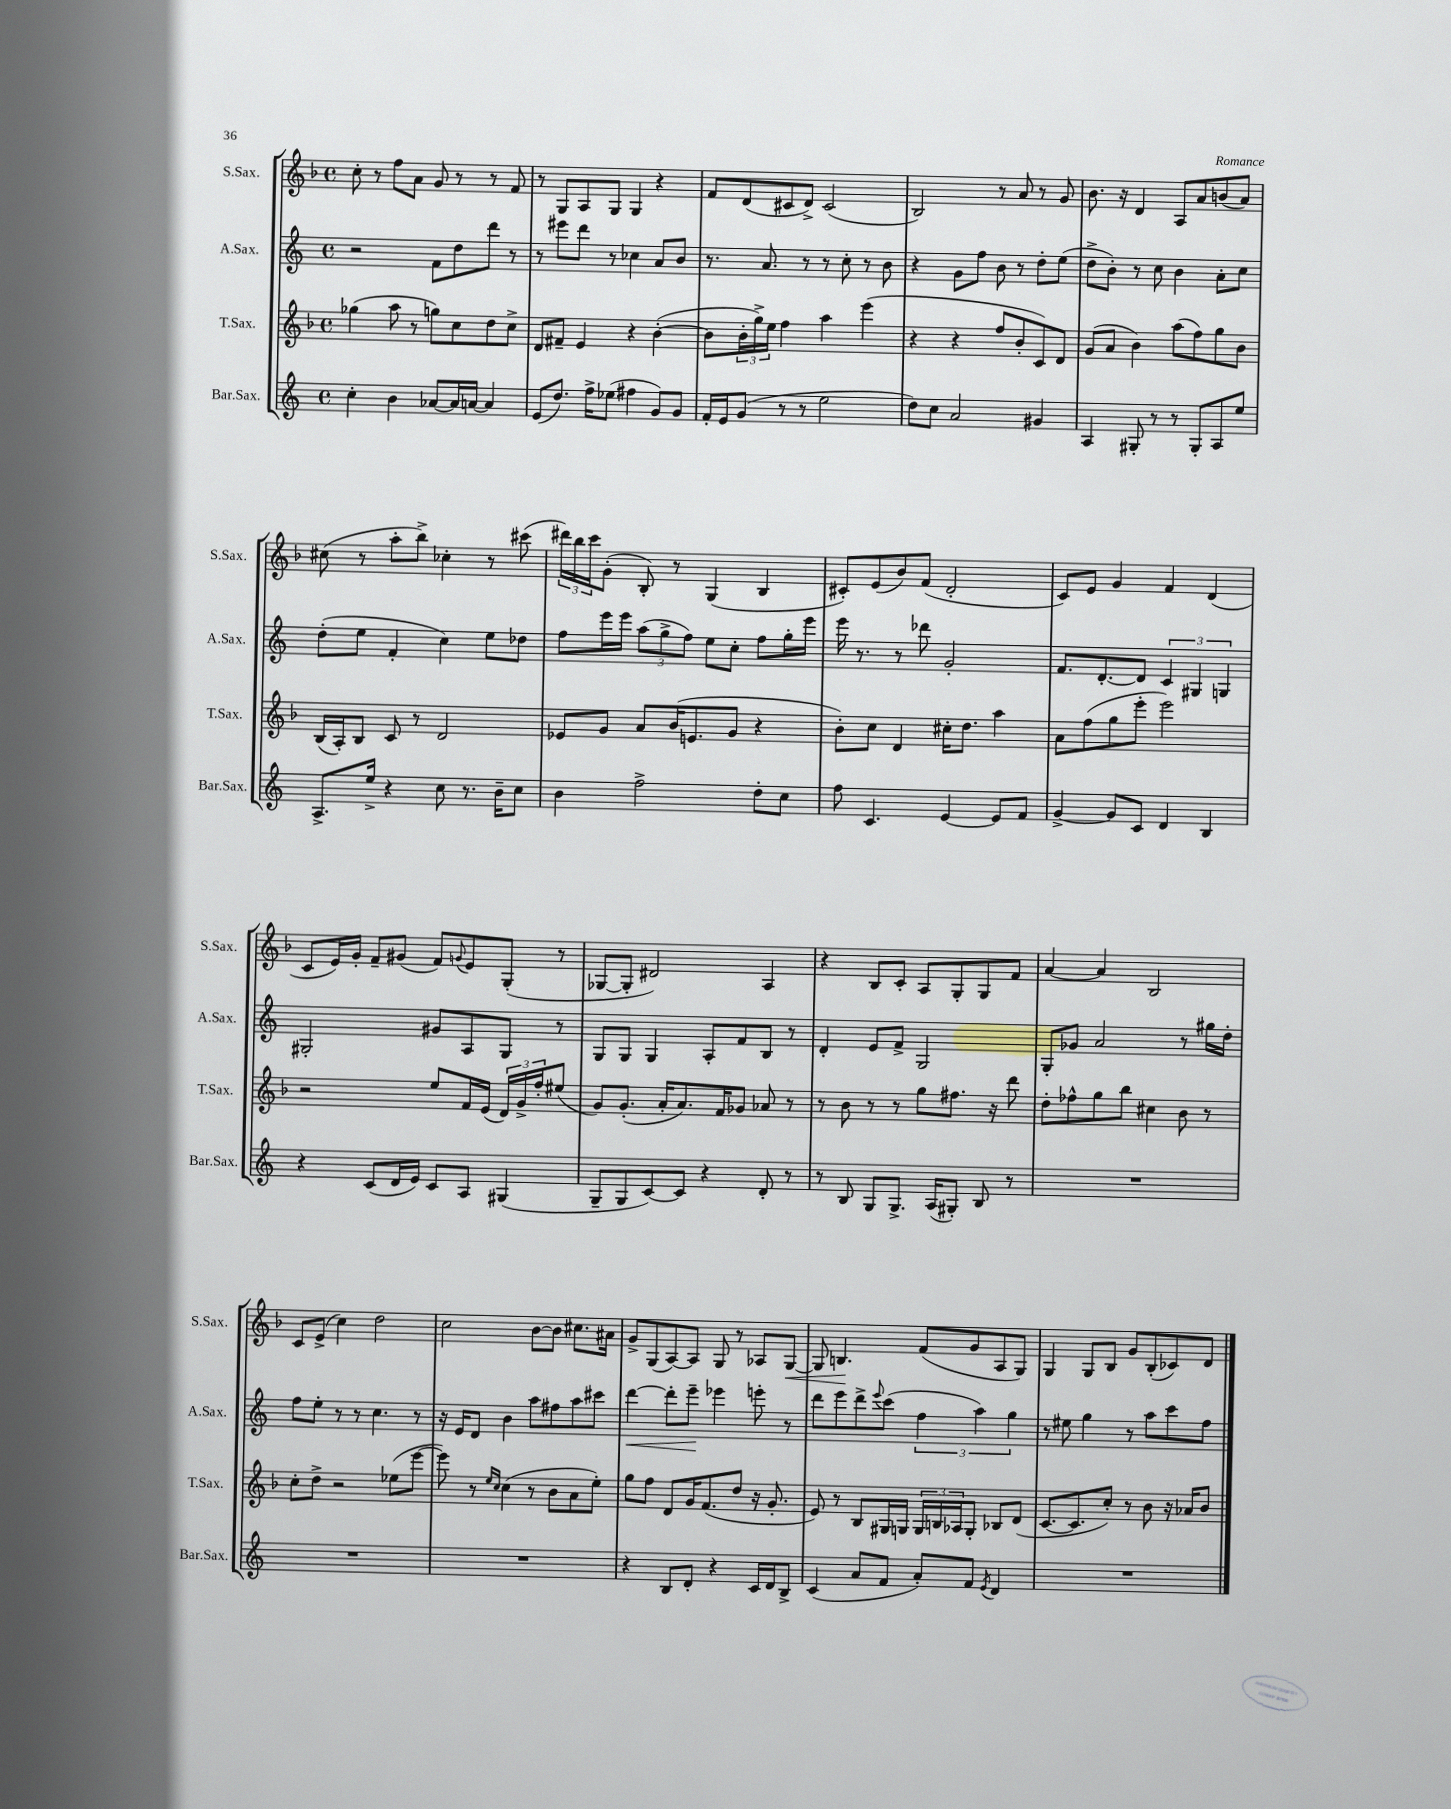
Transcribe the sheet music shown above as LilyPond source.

<<
\new StaffGroup <<
\new Staff = "s0" \with { instrumentName = "S.Sax." shortInstrumentName = "S.Sax." } {
    \clef treble \key f \major \defaultTimeSignature \time 4/4
    c''8-. r8 f''8 a'8 g'8 r8 r8 f'8 |
    r8 g8 a8 g8 g4 r4 |
    f'8 d'8( cis'8 d'8->) cis'2( |
    bes2) r8 a'8 r8 g'8 |
    bes'8. r16 d'4 a8 a'8 b'8( a'8) |
    cis''8( r8 a''8-. bes''8->) ces''4-. r8 cis'''8( |
    \tuplet 3/2 { dis'''16) bes''16 c'''16 } g'8-.( bes8-.) r8 g4( bes4 |
    cis'8-.) e'8( bes'8) f'8( d'2-. |
    c'8) e'8 g'4 f'4 d'4( |
    c'8 e'16) g'16-. f'8-- gis'8( f'8) \appoggiatura { g'8 } e'8 g8-.( r8 |
    ges8~ ges8-. dis'2) a4 |
    r4 bes8 c'8-. a8 g8-. g8 f'8 |
    a'4~ a'4 bes2 |
    c'8 e'8->( c''4) d''2 |
    c''2 bes'8~ bes'8 cis''8. ais'16 |
    g'8-> g8( a8~) a8 g8 r8 aes8 g8~\< |
    g8 b4.\! f'8( g'8 a8 g8) |
    g4 g8 bes8 g'8 bes8-.( ces'8) d'8 \bar "|." |
}
\new Staff = "s1" \with { instrumentName = "A.Sax." shortInstrumentName = "A.Sax." } {
    \clef treble \key c \major \defaultTimeSignature \time 4/4
    r2 f'8 d''8 d'''8 r8 |
    r8 eis'''8 d'''8 r8 ces''4 a'8 b'8 |
    r8. a'8. r8 r8 c''8-. r8 b'8 |
    r4 g'8 f''8 b'8 r8 d''8-. e''8( |
    d''8-> b'8-.) r8 c''8 b'4 a'8-. c''8 |
    d''8-.( e''8 f'4-. c''4) e''8 des''8 |
    f''8 e'''16 e'''16 \tuplet 3/2 { a''8( g''8-> f''8) } e''8 c''8-. f''8 g''16-. e'''16 |
    e'''16 r8. r8 des'''8 g'2-. |
    f'8. d'8.~-. d'8 \tuplet 3/2 { c'4 gis4 g4 } |
    gis2-. gis'8 a8 gis8 r8 |
    g8 g8 g4 a8-. f'8 b8 r8 |
    d'4-. e'8 f'8-> g2 |
    g8-. ges'8 a'2 r8 gis''16 d''16-. |
    f''8 e''8-. r8 r8 c''4. r8 |
    r16 e'16 d'8 b'4 a''8 fis''8 a''8 cis'''8 |
    d'''4~\< d'''8-. e'''8--\! ees'''4 e'''8-. r8 |
    d'''8 e'''8 d'''8-> \appoggiatura { e'''8 } c'''8( \tuplet 3/2 { f''4 a''4) g''4 } |
    r8 eis''8 g''4 r8 a''8 c'''8 f''8 \bar "|." |
}
\new Staff = "s2" \with { instrumentName = "T.Sax." shortInstrumentName = "T.Sax." } {
    \clef treble \key f \major \defaultTimeSignature \time 4/4
    ges''4( a''8 r8 g''8) c''8 d''8 c''8-> |
    d'8 fis'8-- e'4 r4 bes'4~-.( |
    bes'8 \tuplet 3/2 { bes'16-. g''16->) e''16 } f''4 a''4 e'''4( |
    r4 r4 f''8 bes'8-. c'8) d'8 |
    g'8( a'8 bes'4) a''8( f''8) g''8 bes'8 |
    bes16( a16-.) bes8 c'8 r8 d'2 |
    ees'8 g'8 a'8 bes'16( e'8. g'8 r4 |
    bes'8-.) c''8 d'4 cis''16-. d''8. a''4 |
    a'8 f''8( g''8 e'''8-. e'''2) |
    r2 e''8 f'16 e'16( \tuplet 3/2 { d'16) g'16-> f''16-. } eis''8( |
    g'8) g'8.-.( a'16-. a'8.) f'16 ges'8 aes'8 r8 |
    r8 bes'8 r8 r8 g''8 fis''8. r16 d'''8 |
    d''8-. fes''8-^ g''8 bes''8 cis''4 bes'8 r8 |
    c''8-. d''8-> r2 ees''8( e'''8~ |
    e'''8) r8 \grace { e''16 c''16 } c''4( r8 bes'8 a'8 e''8-.) |
    g''8 f''8 d'8 g'16 f'8.( d''8 r16 g'8.-. |
    e'8) r8 bes8 gis16 g16 \tuplet 3/2 { g16 b16 aes16 } g8-. bes8 d'8( |
    c'8.~ c'8. c''8-.) r8 bes'8 r16 aes'16 bes'8 \bar "|." |
}
\new Staff = "s3" \with { instrumentName = "Bar.Sax." shortInstrumentName = "Bar.Sax." } {
    \clef treble \key c \major \defaultTimeSignature \time 4/4
    c''4-. b'4 aes'8~ aes'16 a'16~ a'4 |
    e'8( d''8.) f''16-> ees''8( fis''4 g'8) g'8 |
    f'16-. e'16 g'8( r8 r8 e''2 |
    d''8) c''8 a'2 gis'4 |
    a4 gis8-. r8 r8 gis8-. a8 e''8 |
    a8.-> e''16-> r4 c''8 r8. b'16-- c''8 |
    b'4 f''2-> d''8-. c''8 |
    f''8 c'4. e'4~ e'8 f'8 |
    g'4~-> g'8 c'8 d'4 b4 |
    r4 c'8( d'16 e'16) c'8 a8 gis4( |
    g8-- g8 c'8~) c'8 r4 d'8-. r8 |
    r8 b8 g8 g8.-> a16( gis8-.) b8 r8 |
    R1 |
    R1 |
    R1 |
    r4 b8 d'8-. r4 c'16 d'16 b8-> |
    c'4( a'8 f'8 a'8-.) f'8 \acciaccatura { e'8 } d'4 |
    R1 \bar "|." |
}
>>
>>
\layout { \context { \Score \remove "Bar_number_engraver" } }
